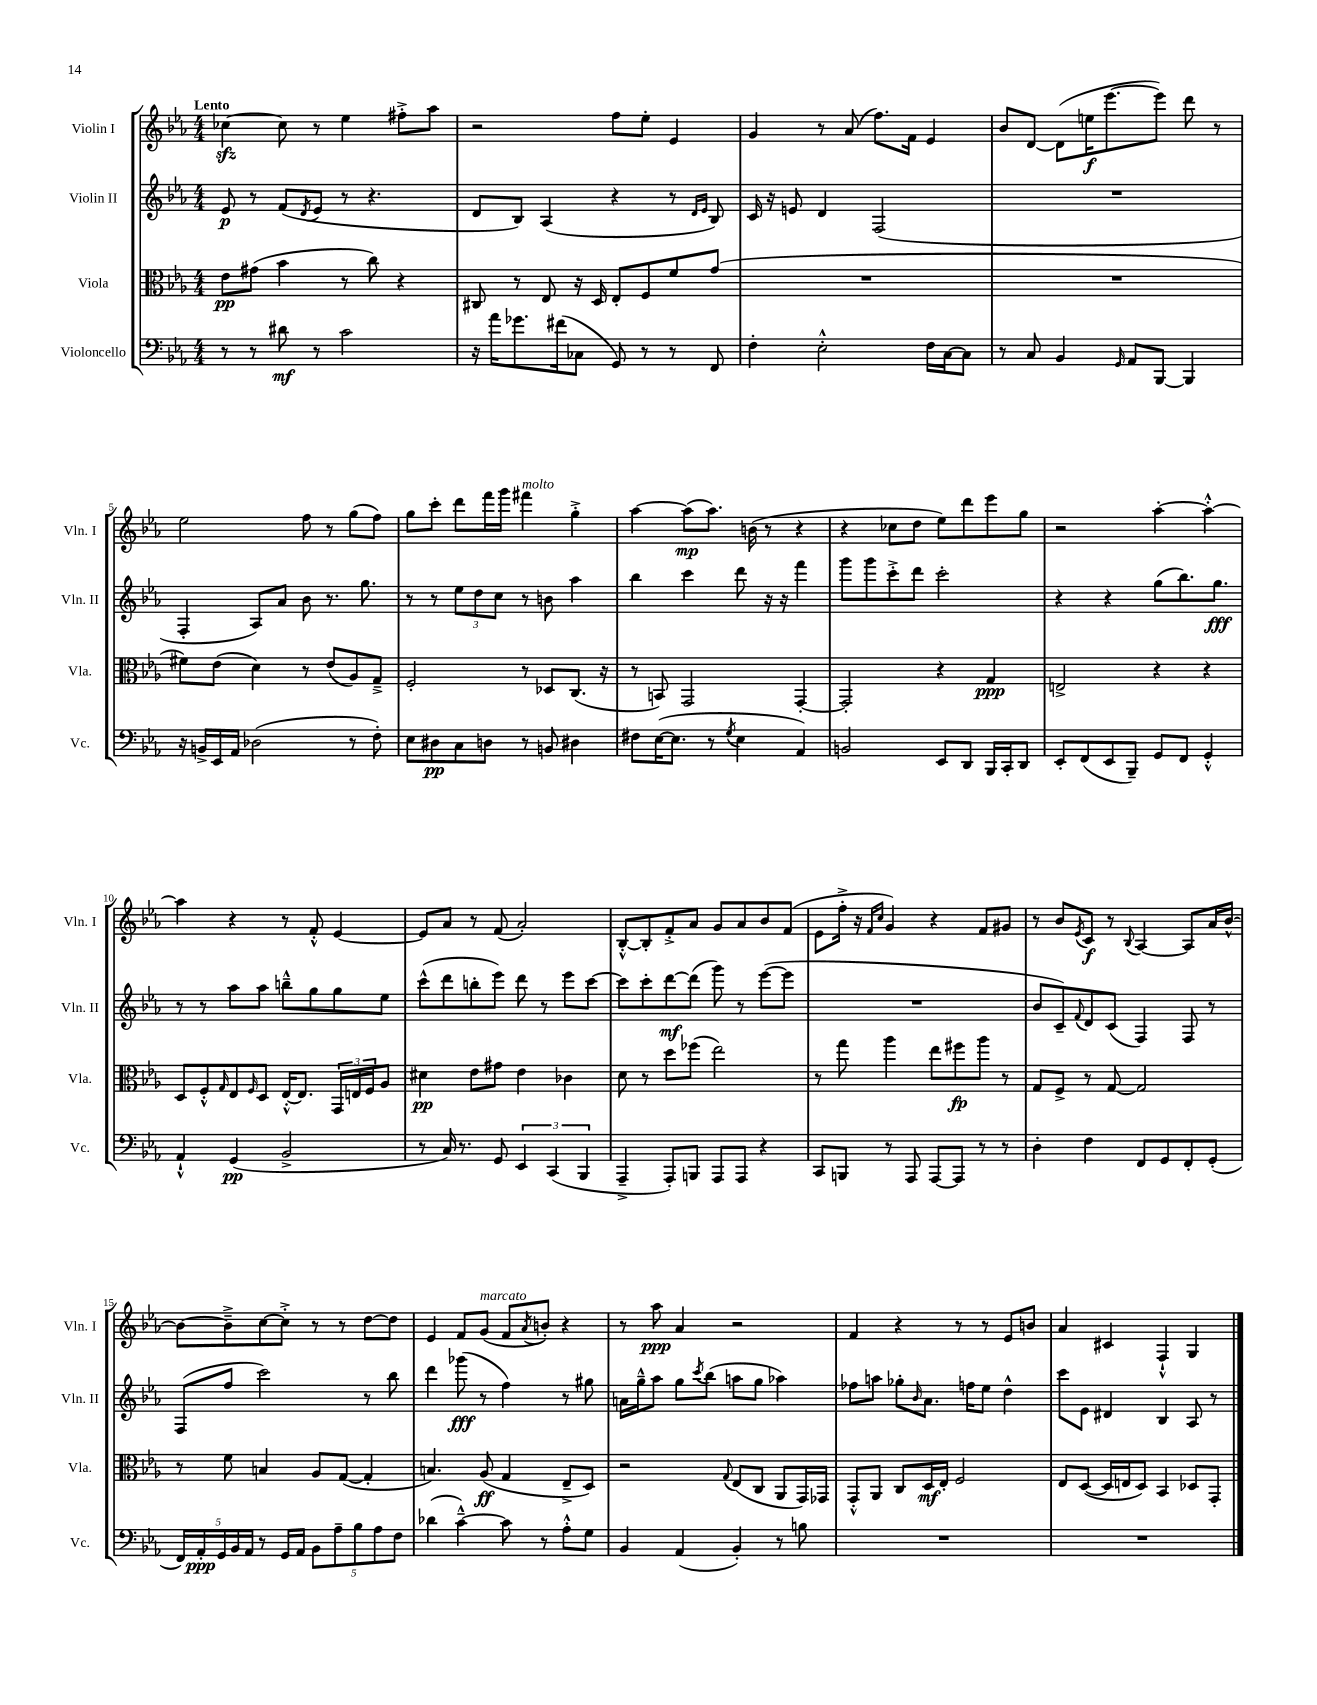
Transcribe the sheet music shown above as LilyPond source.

<<
\new StaffGroup <<
\new Staff = "s0" \with { instrumentName = "Violin I" shortInstrumentName = "Vln. I" } {
    \clef treble \key ees \major \numericTimeSignature \time 4/4 \tempo "Lento"
    ces''4~\sfz ces''8 r8 ees''4 fis''8-.-> aes''8 |
    r2 f''8 ees''8-. ees'4 |
    g'4 r8 aes'8( f''8.) f'16 ees'4 |
    bes'8 d'8~ d'8( e''16\f ees'''8.~ ees'''8) d'''8 r8 |
    ees''2 f''8 r8 g''8( f''8) |
    g''8 c'''8-. d'''8 f'''16 g'''16 fis'''4^\markup { \italic "molto" } g''4-.-> |
    aes''4~ aes''8\mp( aes''8.) b'16( r8 r4 |
    r4 ces''8 d''8 ees''8) d'''8 ees'''8 g''8 |
    r2 aes''4~-. aes''4~-.-^ |
    aes''4 r4 r8 f'8-.-^ ees'4~ |
    ees'8 aes'8 r8 f'8( aes'2-.) |
    bes8~-.-^ bes8-. f'8-.-> aes'8 g'8 aes'8 bes'8 f'8( |
    ees'8 f''16-.-> r16 \grace { f'16 c''16 } g'4) r4 f'8 gis'8 |
    r8 bes'8 \acciaccatura { ees'8 } c'8\f r8 \appoggiatura { bes8 } aes4~ aes8 aes'16 bes'16~-^ |
    bes'8~ bes'8---> c''8~ c''8-.-> r8 r8 d''8~ d''8 |
    ees'4 f'8 g'8^\markup { \italic "marcato" }( f'8 \acciaccatura { aes'8 } b'8-.) r4 |
    r8 aes''8\ppp aes'4 r2 |
    f'4 r4 r8 r8 ees'8 b'8 |
    aes'4 cis'4 f4-!-^ g4 \bar "|." |
}
\new Staff = "s1" \with { instrumentName = "Violin II" shortInstrumentName = "Vln. II" } {
    \clef treble \key ees \major \numericTimeSignature \time 4/4
    ees'8\p r8 f'8( \acciaccatura { d'8 } ees'8 r8 r4. |
    d'8 bes8) aes4( r4 r8 \grace { d'16 ees'16 } bes8) |
    c'16 r16 e'8 d'4 f2( |
    R1 |
    f4-. aes8) aes'8 bes'8 r8. g''8. |
    r8 r8 \tuplet 3/2 { ees''8 d''8 c''8 } r8 b'8 aes''4 |
    bes''4 c'''4 d'''8 r16 r16 f'''4 |
    g'''8 g'''8 c'''8-.-> d'''8 c'''2-. |
    r4 r4 g''8( bes''8.) g''8.\fff |
    r8 r8 aes''8 aes''8 b''8---^ g''8 g''8 ees''8 |
    c'''8-^( d'''8 b''8-. ees'''8) d'''8 r8 ees'''8 c'''8~ |
    c'''8 c'''8-. d'''8~\mf d'''8( g'''8) r8 ees'''8~( ees'''8 |
    R1 |
    bes'8 c'8--) \appoggiatura { f'8 } d'8 c'8( f4) f8 r8 |
    f8( f''8 c'''2) r8 bes''8 |
    d'''4 ges'''8\fff( r8 f''4) r8 gis''8 |
    a'16 g''16---^ aes''8 g''8 \acciaccatura { c'''8 } bes''8( a''8 g''8 aes''4) |
    fes''8 a''8 ges''8-. \grace { bes'16 } aes'8. f''16 ees''8 d''4-^ |
    c'''8 ees'8 dis'4 bes4 aes8 r8 \bar "|." |
}
\new Staff = "s2" \with { instrumentName = "Viola" shortInstrumentName = "Vla." } {
    \clef alto \key ees \major \numericTimeSignature \time 4/4
    ees'8\pp gis'8( bes'4 r8 c''8) r4 |
    cis8 r8 ees8 r16 d16 ees8-. f8 f'8 g'8( |
    R1 |
    R1 |
    fis'8) ees'8( d'4) r8 ees'8( aes8) g8---> |
    f2-. r8 des8 c8.( r16 |
    r8 b,8) g,2 g,4~-. |
    g,2-. r4 g4\ppp |
    e2-> r4 r4 |
    d8 f8-.-^ \grace { g16 } ees8 \grace { f16 } d8 ees16~-.-^ ees8. \tuplet 3/2 { g,16 e16 f16 } aes8 |
    dis'4\pp ees'8 gis'8 ees'4 ces'4 |
    d'8 r8 d''8 fes''8( ees''2) |
    r8 g''8 aes''4 ees''8 fis''8\fp aes''8 r8 |
    g8 f8-> r8 g8~ g2 |
    r8 f'8 b4 aes8 g8~( g4-. |
    b4.) aes8\ff( g4 ees8---> d8) |
    r2 \appoggiatura { g8 } ees8( c8 aes,8 g,16) ges,16 |
    g,8-.-^ aes,8 c8 d16\mf ees16-. f2 |
    ees8 d8~( d16 e16 d8) bes,4 des8 g,8-. \bar "|." |
}
\new Staff = "s3" \with { instrumentName = "Violoncello" shortInstrumentName = "Vc." } {
    \clef bass \key ees \major \numericTimeSignature \time 4/4
    r8 r8 dis'8\mf r8 c'2 |
    r16 aes'16 ges'8. fis'16( ces8 g,8) r8 r8 f,8 |
    f4-. ees2-.-^ f16 c16~ c8 |
    r8 c8 bes,4 \grace { g,16 } aes,8 bes,,8~ bes,,4 |
    r16 b,16-> ees,16 aes,16 des2( r8 f8-.) |
    ees8 dis8\pp c8 d8 r8 b,8 dis4 |
    fis8 ees16~( ees8. r8 \acciaccatura { g8 } ees4 aes,4) |
    b,2 ees,8 d,8 bes,,16 c,16-. d,8 |
    ees,8-. f,8( ees,8 bes,,8--) g,8 f,8 g,4-.-^ |
    aes,4-!-^ g,4\pp( bes,2-> |
    r8 c16) r8. g,8 \tuplet 3/2 { ees,4 c,4( bes,,4 } |
    aes,,4---> aes,,8-.) b,,8 aes,,8 aes,,8 r4 |
    c,8 b,,8 r8 aes,,8 aes,,8~ aes,,8 r8 r8 |
    d4-. f4 f,8 g,8 f,8-. g,8-.( |
    \tuplet 5/4 { f,16) aes,16-.\ppp g,16 bes,16 aes,16 } r8 g,16 aes,16 \tuplet 5/4 { bes,8 aes8-- bes8 aes8 f8 } |
    des'4( c'4~---^) c'8 r8 aes8-.-^ g8 |
    bes,4 aes,4( bes,4-.) r8 b8 |
    R1 |
    R1 \bar "|." |
}
>>
>>
